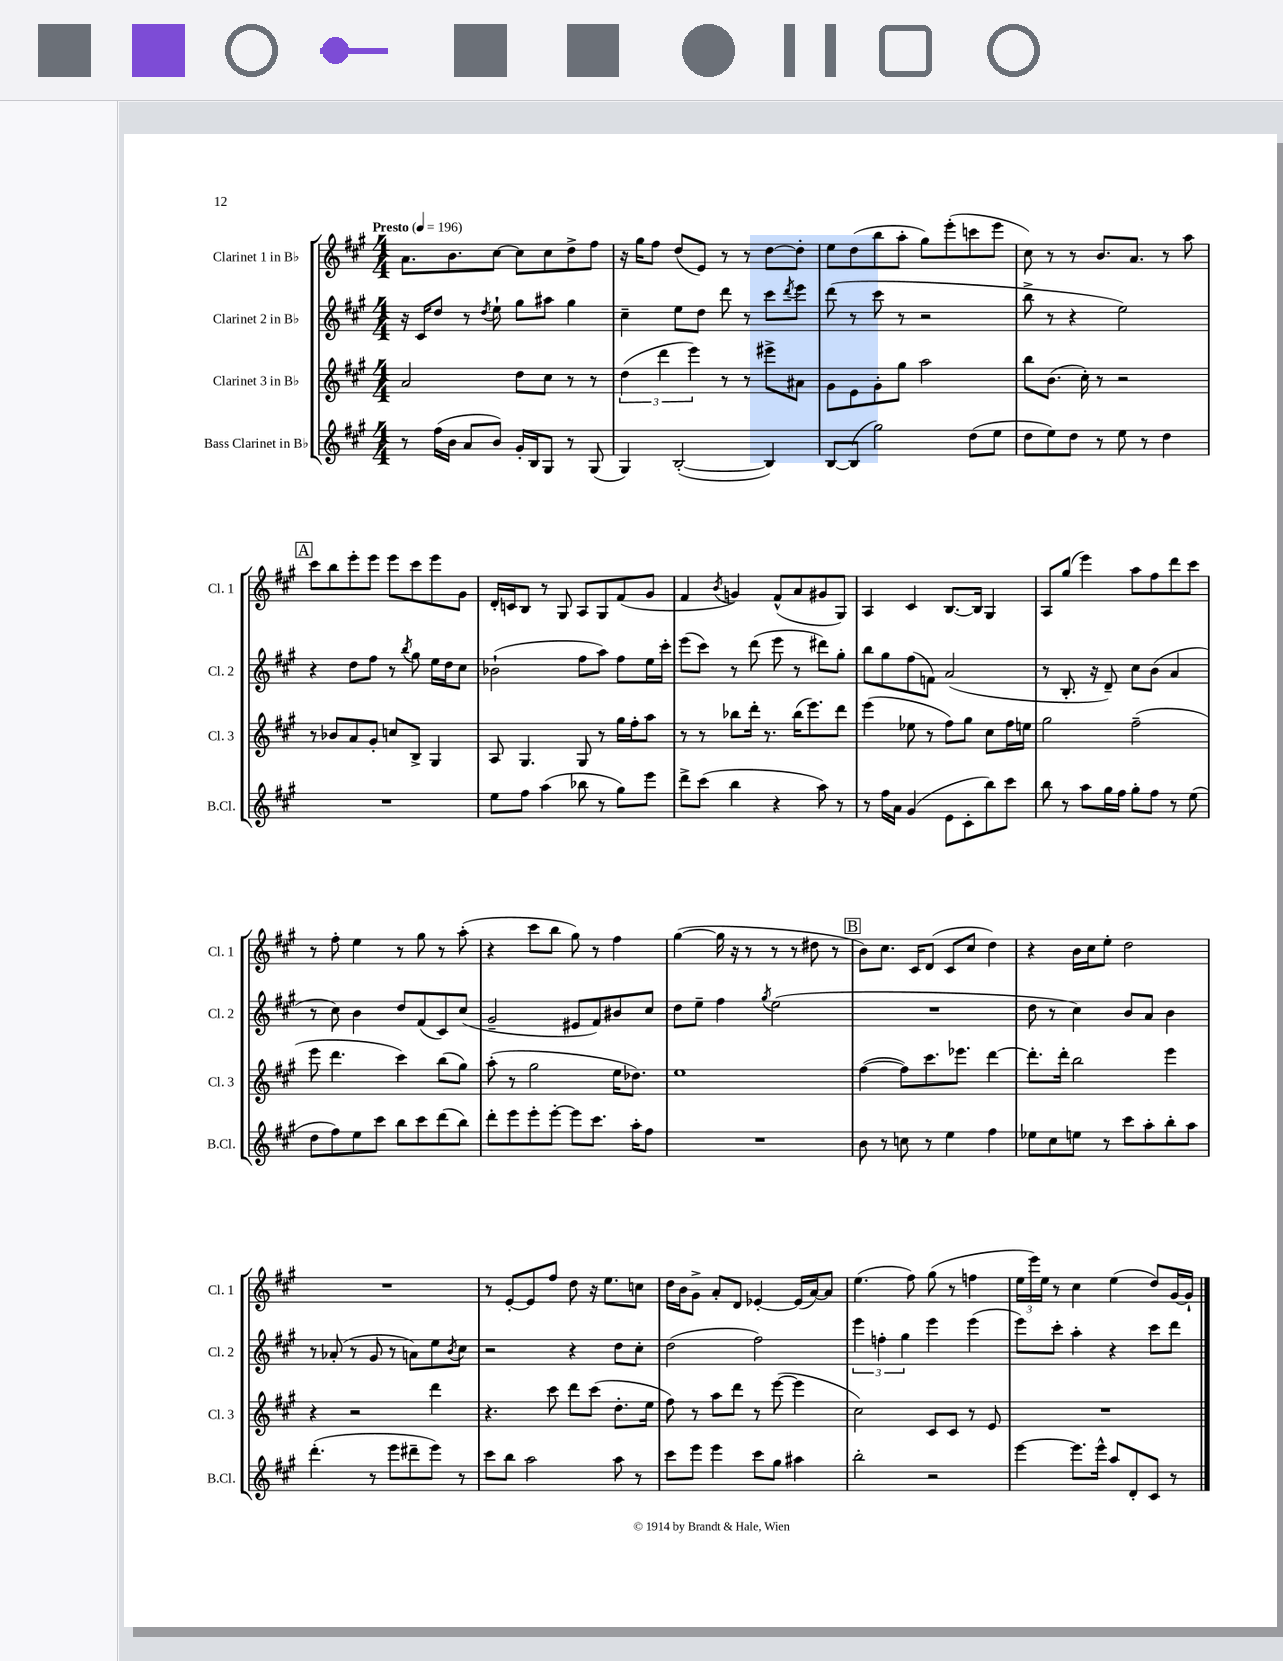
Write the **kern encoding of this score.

**kern	**kern	**kern	**kern
*staff4	*staff3	*staff2	*staff1
*clefG2	*clefG2	*clefG2	*clefG2
*k[f#c#g#]	*k[f#c#g#]	*k[f#c#g#]	*k[f#c#g#]
*M4/4	*M4/4	*M4/4	*M4/4
*MM196	*MM196	*MM196	*MM196
8r	2a/	16r	8.a\L
.	.	16c#/LK	.
(16ff#\LL	.	8dd/J	.
16b\JJ	.	.	8.b\
8a/L	.	8r	.
.	.	8qdd/	.
8b/J)	.	8ee`\	[8cc#\J
16g#'/LL	8dd\L	8gg#\L	8cc#\]L
16B/J	.	.	.
8G#/J	8cc#\J	8aa#\J	8cc#\
8r	8r	4gg#\	8dd^\
(8G#/	8r	.	8ff#\J
=	=	=	=
4G#/)	(6dd\	4cc#~\	16r
.	.	.	16gg#\LK
.	.	.	8ff#\J
.	6ddd\	.	.
([2B'/	.	8ee\L	(8dd/L
.	6eee\)	.	.
.	.	8dd\J	8e/J)
.	8r	8ddd\	8r
.	8r	8r	8r
4B/])	8eee#^\L	8ccc#\L	[8dd\L
.	.	8qddd/	.
.	8a#\J	8eee\J	8dd'\]J
=	=	=	=
[8B/L	8g#\L	(8ddd\	8ee\L
(8B/]J	8e\	8r	(8dd\
2gg#\)	8g#'\	8ccc#\	8bb\
.	8gg#\J	8r	8aa'\J
.	2aa\	2r	8gg#\L)
.	.	.	(8eee'\
(8dd\L	.	.	8ccc\
8ee\J	.	.	8eee\J
=	=	=	=
8dd\L	8bb\L	8bb^\	8cc#\)
8ee\)	(8.b\J	8r	8r
8dd\J	.	4r	8r
.	16cc#'\)	.	.
8r	8r	.	8.b/L
8ee\	2r	2ee\)	.
.	.	.	8.a/J
8r	.	.	.
4dd\	.	.	8r
.	.	.	8aa\
=	=	=	=
1r	8r	4r	8ccc#\L
.	8b-/L	.	8bb\
.	8a/	8dd\L	8eee'\
.	8g#'/J	8ff#\J	8eee\J
.	8cc/L	8r	8eee\L
.	.	8qbb/	.
.	8B^/J	8gg#\	8ccc#\
.	4G#/	16ee\LL	8eee\
.	.	16dd\J	.
.	.	8cc#\J	8g#\J
=	=	=	=
8ee\L	8A/	(2b-`\	16d'/LL
.	.	.	16c/J
8ff#\J	4.G#/	.	8B/J
(4aa\	.	.	8r
.	.	.	8G#/
8bb-\	8G#/	8ff#\L	8A/L
8r	8r	8aa\J)	8G#/
8gg#\L)	16gg#\LL	8ff#\L	(8f#/
.	16ff#'\J	.	.
8eee\J	8aa\J	16ee\L	8g#/J
.	.	16ccc#'\JJ	.
=	=	=	=
8ddd^\L	8r	(8eee\L	4f#/
(8ccc#\J	8r	8ccc#\J)	.
.	.	.	8qb/
4bb\	8bb-\L	8r	4g/)
.	16ddd'\Jk	(8ddd\	.
.	8.r	.	.
4r	.	8eee\	(8f#^^/L
.	(16bb-\LK	8r	8a/
.	8.eee\)	.	.
8aa\)	.	8ddd#\L)	8g#/
8r	8ddd\J	8gg#'\J	8G#/J)
=	=	=	=
8r	(4eee\	8bb\L	4A/
16ff#\LL	.	8gg#\	.
16a\JJ	.	.	.
(4g#/	8ee-\	(8ff#\	4c#/
.	8r	8f\J)	.
8e\L	8ff#\L)	(2a/	[8.B/L
8c#'\	8gg#\J	.	.
.	.	.	16B/]Jk
8bb\)	8cc#\L	.	4G#/
8ccc#\J	16ff#\L	.	.
.	16ee\JJ	.	.
=	=	=	=
8bb\	2gg#\	8r	8A/L
8r	.	8.B'/	(8gg#/J
8aa\L	.	.	4eee\)
.	.	16r	.
16gg#\L	.	8d~/)	.
16ff#\JJ	.	.	.
8gg#'\L	(2ff#~\	8cc#\L	8aa\L
8ff#\J	.	(8b\J	8ff#\
8r	.	4a/	8ddd\
(8ee\	.	.	8ccc#\J
=	=	=	=
8dd\L	8eee\	8r	8r
8ff#\)	4.ddd\	8cc#\)	8ff#'\
8ee\	.	4b\	4ee\
8ccc#\J	.	.	.
8bb\L	4ccc#\)	8dd/L	8r
8ccc#\	.	(8f#/	8gg#\
(8ddd\	(8bb\L	8c#/)	8r
8bb\J)	8gg#\J)	(8cc#/J	(8aa'\
=	=	=	=
8ddd'\L	(8aa'\	2g#~/	4r
8eee\	8r	.	.
8eee'\	2gg#\	.	8ccc#\L
[8eee'\J	.	.	8bb\J
8eee\]L	.	8e#/L	8gg#\)
8.ccc#\J	.	8f#/)	8r
.	16ee\LK	8b#/	4ff#\
16aa'\LK	8.dd-\J)	.	.
8ff#\J	.	8cc#/J	.
=	=	=	=
1r	1ee	8dd\L	([4gg#\
.	.	8ee~\J	.
.	.	4ff#\	16gg#\]
.	.	.	16r
.	.	.	8r
.	.	8qgg#/	.
.	.	(2ee\	8r
.	.	.	8r
.	.	.	8dd#\
.	.	.	8r
=	=	=	=
8b\	([4ff#\	1r	8b\L)
8r	.	.	8.cc#\J
8cc\	8ff#\]L)	.	.
.	.	.	16c#/LK
8r	8.ccc#\	.	(8d/J
4ee\	.	.	8c#/L
.	8.eee-\J	.	.
.	.	.	8cc#/J
4ff#\	[4ddd\	.	4dd\)
=	=	=	=
8ee-\L	8.ddd'\]L	8dd\	4r
8cc#\	.	8r	.
.	16ddd'\Jk	.	.
8ee\J	2bb\	4cc#\)	16b\LL
.	.	.	16cc#\J
8r	.	.	8ee'\J
8ccc#\L	.	8b/L	2dd\
8aa'\	.	8a/J	.
8bb'\	4eee\	4b\	.
8aa\J	.	.	.
=	=	=	=
(4.ddd'\	4r	8r	1r
.	.	(8a-'/	.
.	2r	8r	.
8r	.	8g#/	.
8eee\L	.	8r	.
8ddd#~\	.	8a\L)	.
8eee\J)	4ddd\	8ee\	.
.	.	8qb/	.
8r	.	8cc#\J	.
=	=	=	=
8ccc#\L	4.r	2r	8r
8bb\J	.	.	[8e'/L
2aa\	.	.	8e/]
.	8ccc#\	.	8ff#/J
.	8ddd\L	4r	8dd\
.	(8ccc#\J	.	16r
.	.	.	8.ee\L
8aa\	8.dd'\L	8dd\L	.
8r	.	8cc#'\J	8cc\J
.	16ee\Jk	.	.
=	=	=	=
8ccc#\L	8ff#\)	(2dd\	16dd\LL
.	.	.	16b\J
8eee\J	8r	.	8g#^\J
4eee\	8aa\L	.	8a'/L
.	8ddd\J	.	8d/J
8ccc#\L	8r	2ff#\)	[4e-'/
8gg#\J	([8eee\	.	.
4aa#\	4eee\]	.	(16e-/]LL
.	.	.	[16a/J)
.	.	.	8a/]J
=	=	=	=
2bb'\	2cc#\)	6eee\	(4.ee\
.	.	6ff'\	.
.	.	6gg#\	.
.	.	.	8ff#\)
2r	8c#/L	4eee\	(8gg#\
.	8c#/J	.	8r
.	8r	(4eee\	4ff\
.	8e/	.	.
=	=	=	=
[4eee\	1r	8eee\L)	24ee\LL
.	.	.	24eee\)
.	.	.	24ee\JJ
.	.	8ccc#'\J	8r
8.eee\]L	.	4aa'\	4cc#\
16eee^^\Jk	.	.	.
8aa/L	.	4r	(4ee\
8d'/	.	.	.
8c#/J	.	8ccc#\L	8dd/L)
8r	.	8ddd\J	[16g#/L
.	.	.	16g#`/]JJ
==	==	==	==
*-	*-	*-	*-
